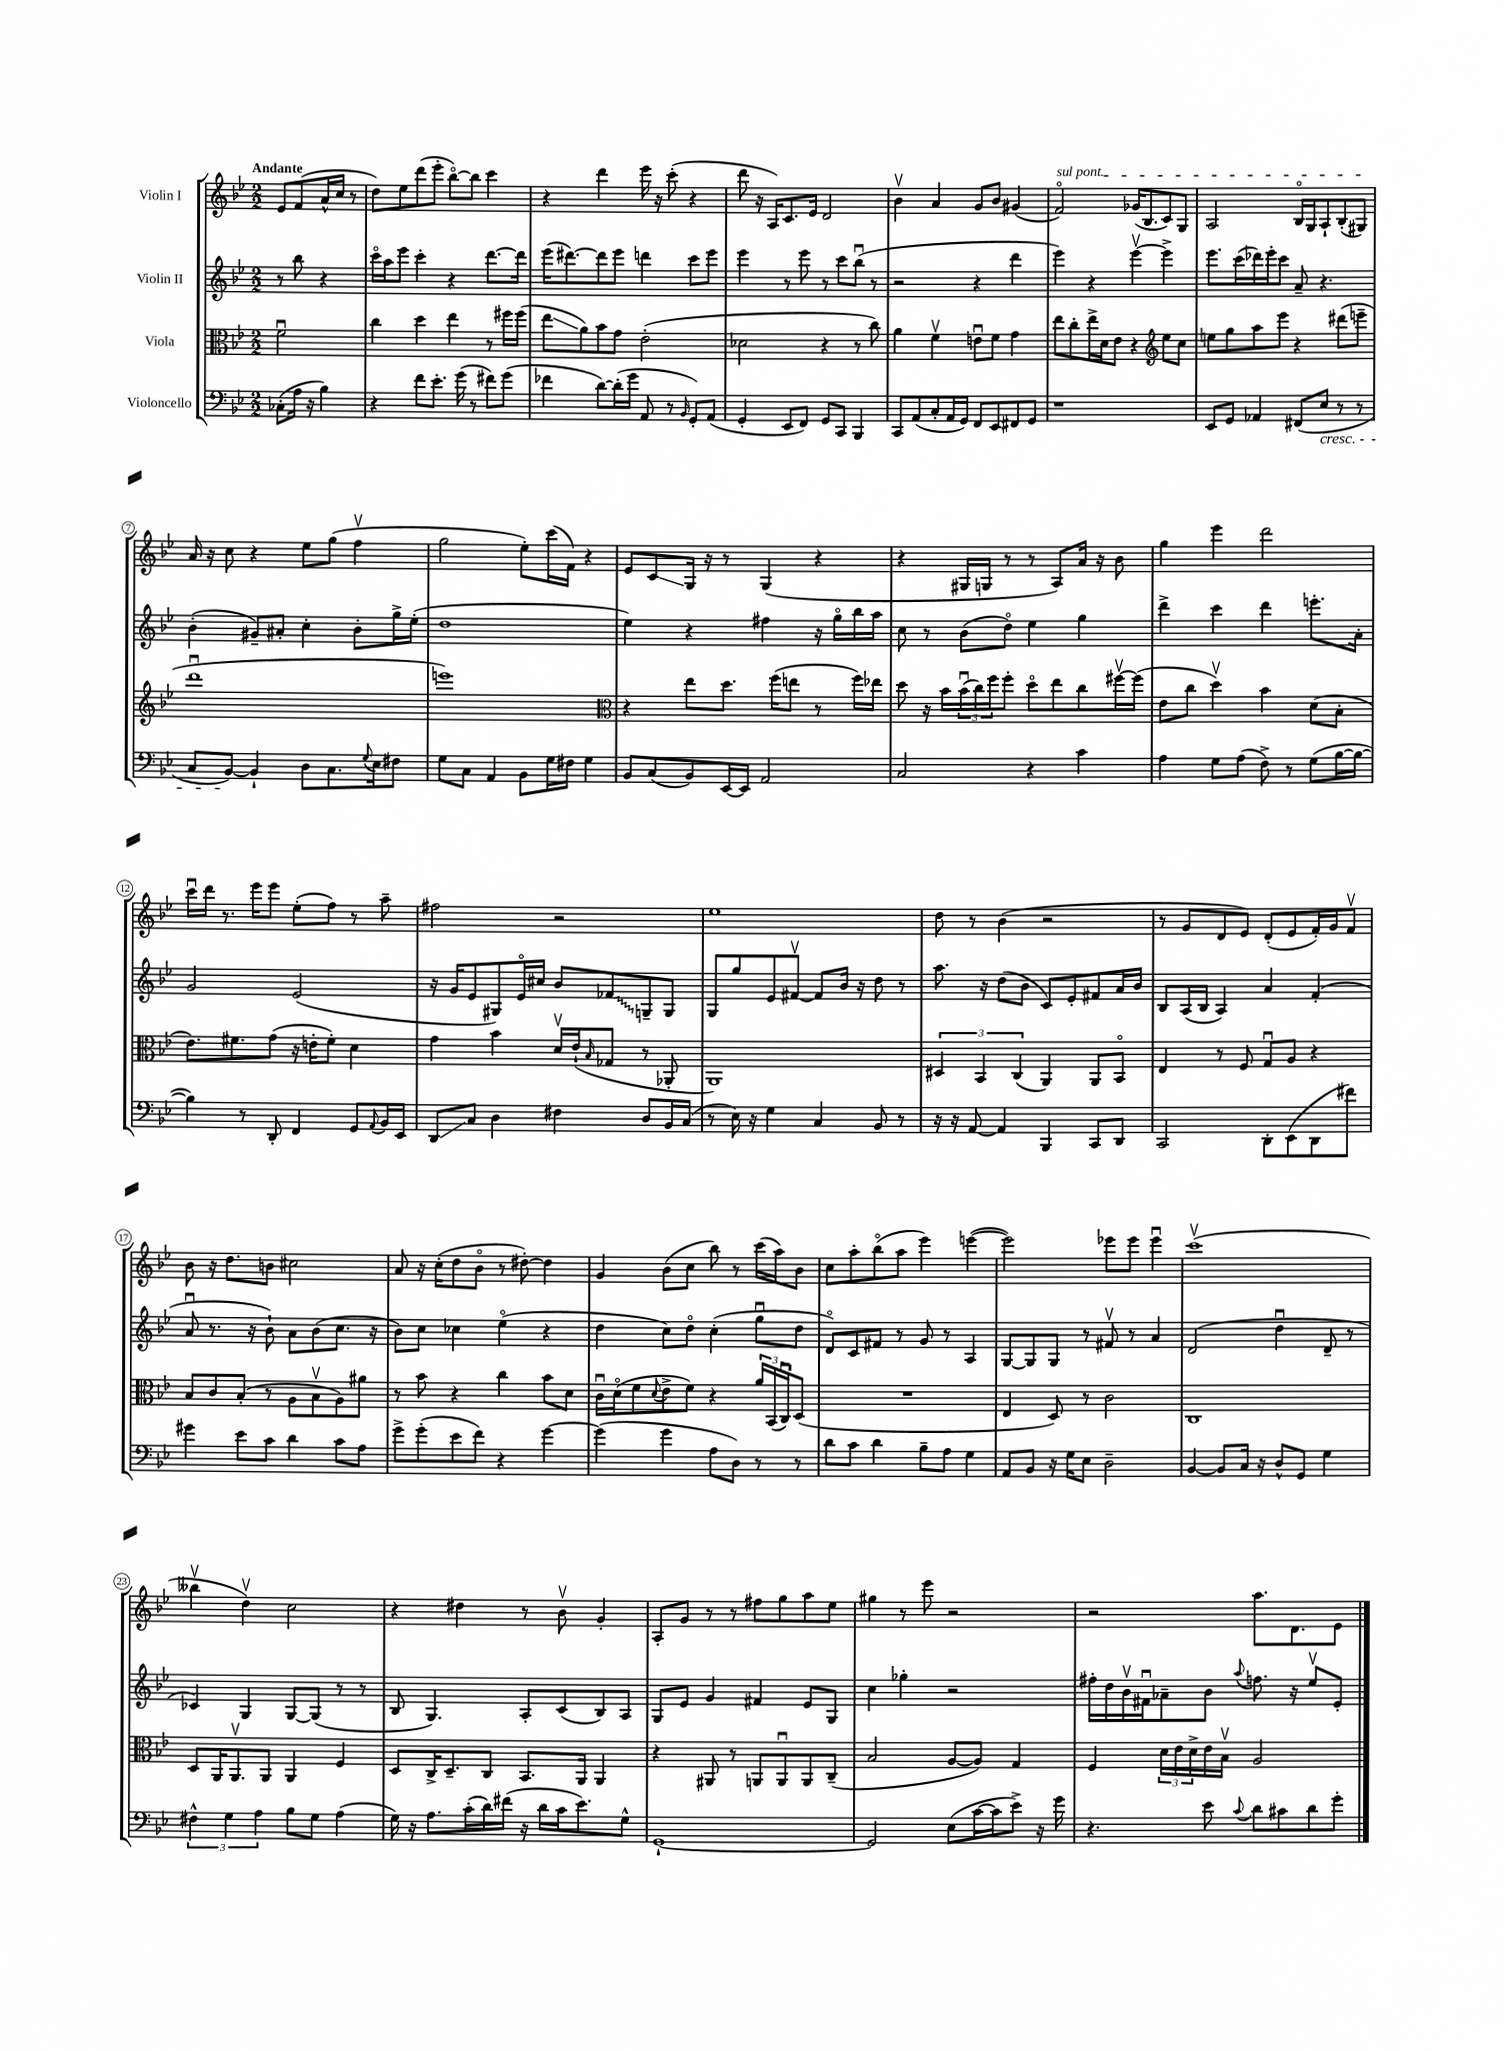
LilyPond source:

<<
\new StaffGroup <<
\new Staff = "s0" \with { instrumentName = "Violin I" } {
    \clef treble \key bes \major \numericTimeSignature \time 2/2 \partial 2 \tempo "Andante"
    ees'8 f'8( a'16-^ c''16 r8 |
    d''8) ees''8 d'''8( ees'''8-. bes''8~\flageolet) bes''8 c'''4 |
    r4 d'''4 ees'''16 r16 c'''8-.( r4 |
    d'''8 r16 a16) c'8. ees'16 d'2 |
    bes'4\upbow a'4 g'8 bes'8 gis'4( |
    \once \override TextSpanner.bound-details.left.text = \markup { \italic "sul pont." } f'2\flageolet\startTextSpan) ges'16( bes8. c'8) g8 |
    a2 bes16\flageolet g16 a8-! bes8-.( gis8\stopTextSpan) |
    a'16 r16 c''8 r4 ees''8 g''8( f''4\upbow |
    g''2 ees''8-.) c'''16( f'16) r4 |
    ees'8 c'8\glissando g16 r16 r8 g4( r4 |
    r4 gis16 g16 r8 r8 a8) a'16 r16 bes'8 |
    g''4 ees'''4 d'''2 |
    c'''16\downbow d'''16 r8. ees'''16 ees'''8 ees''8-.( f''8) r8 a''8-- |
    fis''2 r2 |
    ees''1 |
    d''8 r8 bes'4( r2 |
    r8 g'8 d'8 ees'8) d'8-.( ees'8 f'16-.) g'16 f'8\upbow |
    bes'8 r16 d''8. b'8 cis''2 |
    a'8 r16 c''16-.( d''8 bes'8\flageolet r8 dis''8~-.) dis''4 |
    g'4 bes'8( c''8 bes''8) r8 c'''16( a''16) bes'8 |
    c''8 a''8-. bes''8\flageolet( a''8 ees'''4) e'''4~( |
    e'''2) ees'''8 ees'''8 ees'''4\downbow |
    c'''1\upbow( |
    beses''4\upbow d''4\upbow) c''2 |
    r4 dis''4 r8 bes'8\upbow g'4-. |
    a8-. g'8 r8 r8 fis''8 g''8 a''8 ees''8 |
    gis''4 r8 ees'''8 r2 |
    r2 a''8. d'8. ees'8 \bar "|." |
}
\new Staff = "s1" \with { instrumentName = "Violin II" } {
    \clef treble \key bes \major \numericTimeSignature \time 2/2 \partial 2
    r8 bes''8 r4 |
    c'''16\flageolet a''16 ees'''8 c'''4-. r4 d'''8.~ d'''16 |
    ees'''16( dis'''8.~) dis'''8 ees'''8 d'''4 c'''8 ees'''8 |
    ees'''4 r8 ees'''8 r8 c'''8 bes''8\downbow( r8 |
    r2 r4 d'''4 |
    ees'''4) r4 ees'''4~\upbow ees'''4-> |
    ees'''8. c'''16( des'''16) ees'''16-. c'''8 a'8-- r4. |
    bes'4-.( gis'8--) ais'8-. c''4-. bes'8-. g''16-> ees''16-.( |
    d''1 |
    ees''4) r4 fis''4 r16 g''16\flageolet bes''16 a''16 |
    c''8 r8 bes'8( d''8\flageolet) ees''4 g''4 |
    d'''4-> c'''4 d'''4 e'''8.-. a'16-. |
    g'2 ees'2( |
    r16 g'16 ees'8 gis8) ees'16\flageolet cis''16 bes'8 \once \override Glissando.style = #'zigzag fes'8\glissando g8-- g8 |
    g8 g''8 ees'8 fis'8~\upbow fis'8 bes'16 r16 d''8 r8 |
    a''8. r16 d''8( bes'8 c'8) ees'8-. fis'8 a'16 bes'16 |
    bes8 a16( bes16 a4) a'4 f'4-.( |
    a'8\downbow r8. r16 bes'8-!) a'8 bes'8( c''8. r16 |
    bes'8) c''8 ces''4 ees''4\flageolet( r4 |
    d''4 c''8) d''8\flageolet c''4-.( g''8\downbow d''8 |
    d'8\flageolet) c'8 fis'8 r8 g'8 r8 a4 |
    g8~ g8 g8 r8 fis'8\upbow r8 a'4 |
    d'2( d''4\downbow d'8-- r8 |
    ces'4) g4 g8~ g8( r8 r8 |
    bes8 g4.) a8-. c'8( bes8) a8 |
    g8 ees'8 g'4 fis'4 ees'8 g8 |
    c''4 ges''4-. r2 |
    fis''16-. d''16 bes'16\upbow fis'16\downbow aes'8-- bes'8 \appoggiatura { a''8 } f''8. r16 ees''8\upbow ees'8-. \bar "|." |
}
\new Staff = "s2" \with { instrumentName = "Viola" } {
    \clef alto \key bes \major \numericTimeSignature \time 2/2 \partial 2
    f'2\downbow |
    c''4 d''4 ees''4 r8 fis''16 fis''16( |
    ees''8\glissando a'8) bes'8 g'8 ees'2-.( |
    des'2 r4 r8 c''8) |
    a'4 f'4\upbow e'8\downbow f'8 g'4 |
    ees''8 c''8-. ees''16-> d'16 ees'8 r4 \clef treble ees''8 c''8 |
    e''8 g''8 a''8 ees'''8 r4 dis'''8( e'''8-- |
    d'''1\downbow |
    e'''1) |
    \clef alto r4 ees''8 d''8. f''16( e''8 r8 f''16) ees''16 |
    d''8 r16 bes'16 \tuplet 3/2 { bes'16\downbow( c''16) f''16 } f''8-. d''8\flageolet ees''8 c''8 fis''16~\upbow fis''16( |
    ees'8 c''8 d''4\upbow) bes'4 d'8( bes8-. |
    ees'8.) fis'8. g'8( r16 e'16-. fis'8-.) d'4 |
    g'4 bes'4 d'16\upbow ees'16-!( \grace { bes16 } ges8 r8 aes,8-. |
    a,1) |
    \tuplet 3/2 { dis4 bes,4 c4( } a,4) a,8 bes,8\flageolet |
    ees4 r8 f8 g8\downbow a8 r4 |
    bes8 c'8 bes8-.( r8 a8 bes8\upbow a8) ais'8 |
    r8 bes'8 r4 c''4 bes'8 d'8 |
    c'16\downbow d'16\flageolet( f'8 \appoggiatura { d'8 } ees'8-> f'8) r4 \tuplet 3/2 { a'16 bes,16( c16\downbow) } d8( |
    R1 |
    ees4 d8) r8 c'2 |
    c1 |
    d8 a,16 a,8.\upbow a,8 a,4 f4 |
    d8 c16-> d8.-- c8 bes,8. a,16 a,4 |
    r4 ais,8 r8 a,8 a,8\downbow a,8 c8--( |
    bes2 a8~ a8) g4 |
    f4 \tuplet 3/2 { d'16 ees'16 d'16-> } ees'16 bes16\upbow a2 \bar "|." |
}
\new Staff = "s3" \with { instrumentName = "Violoncello" } {
    \clef bass \key bes \major \numericTimeSignature \time 2/2 \partial 2
    ces8-.( a16 r16 bes4) |
    r4 f'8 ees'8.-. g'16( r8 fis'8) g'8( |
    fes'4 d'8~) d'16-.( g'16 a,8 r8 \grace { bes,16 } g,8-.) a,8( |
    g,4-. ees,8 f,8) g,8 c,8 bes,,4 |
    c,8 a,8( c8-. a,16 g,16) f,8 ees,8 fis,8 g,8 |
    r1 |
    ees,8 g,8 aes,4 fis,8( ees8\cresc r8 r8 |
    c8 bes,8~\!) bes,4-! d8 c8. \appoggiatura { g8 } ees16 fis8 |
    g8 c8 a,4 bes,8 g16 fis16 g4 |
    bes,8 c8( bes,8) ees,16~ ees,16 a,2 |
    c2 r4 c'4 |
    a4 g8 a8( f8->) r8 g8( bes16~ bes16~ |
    bes4) r8 d,8-. f,4 g,8 \appoggiatura { a,8 } bes,16 ees,16 |
    d,8\glissando c8 d4 fis4 d8 bes,16 c16( |
    r8 ees16) r16 g4 c4 bes,8 r8 |
    r16 r16 a,8~ a,4 bes,,4 c,8 d,8 |
    c,2 d,8-. ees,8( d,8 fis'8) |
    gis'4 ees'8 c'8 d'4 c'8 a8 |
    g'8-> g'8-.( ees'8 f'8) r4 g'4~ |
    g'4( g'4 a8 d8) r8 r8 |
    d'8 c'8 d'4 bes8-- a8 g4 |
    a,8 bes,8 r16 g16 ees8 d2-- |
    bes,4~ bes,8 c16 r16 d8-^ g,8 g4 |
    \tuplet 3/2 { fis4-^ g4 a4 } bes8 g8 a4( |
    g16) r16 a8. c'16-.( d'16) fis'16( r16 d'16 c'16 ees'8.) g8-^ |
    g,1~-! |
    g,2 ees8( c'16~ c'16 ees'8->) r16 g'16 |
    r4. ees'8 \appoggiatura { c'8 } d'8 cis'8 d'8 g'8-. \bar "|." |
}
>>
>>
\layout { \context { \Score \override BarNumber.stencil = #(make-stencil-circler 0.1 0.3 ly:text-interface::print) } }
